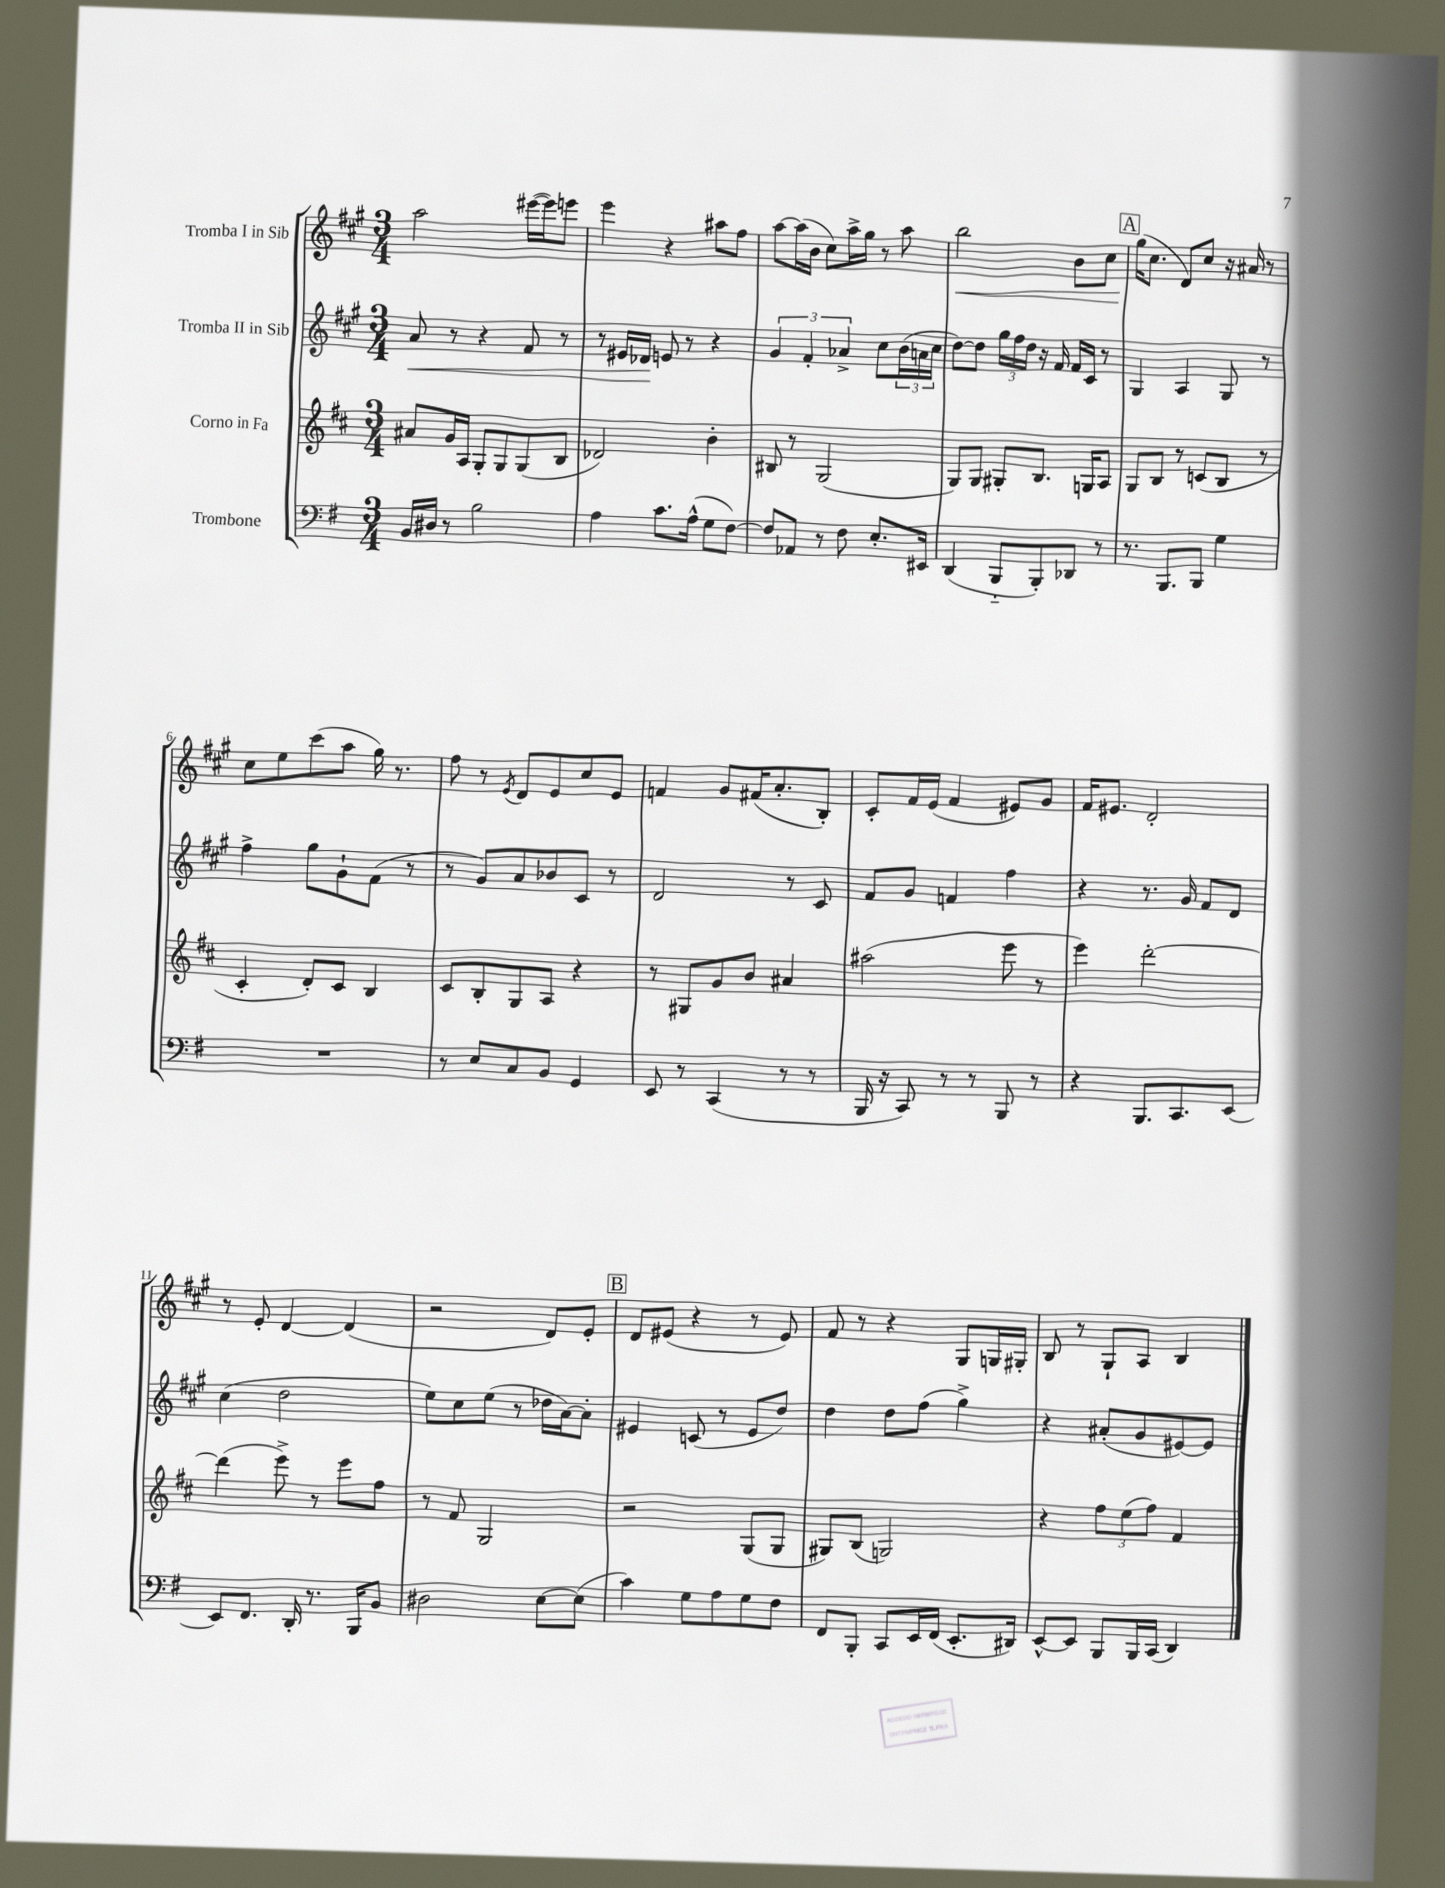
<<
\new StaffGroup <<
\new Staff = "s0" \with { instrumentName = "Tromba I in Sib" } {
    \clef treble \key a \major \numericTimeSignature \time 3/4
    a''2 eis'''16~( eis'''16) e'''8 |
    e'''4 r4 ais''8 fis''8 |
    a''8~ a''16( b'16 cis''8) a''16-> gis''16 r8 a''8 |
    b''2\< b'8 cis''8 |
    \mark \markup { \box "A" } gis''16\!( cis''8. d'8) cis''8 r16 ais'16 r8 |
    cis''8 e''8 cis'''8( a''8 gis''16) r8. |
    fis''8 r8 \acciaccatura { e'8 } d'8 e'8 cis''8 e'8 |
    f'4 gis'8 fis'16( a'8.-. b8-.) |
    cis'8-. fis'16 e'16( fis'4 eis'8) gis'8 |
    fis'16 eis'8. d'2-. |
    r8 e'8-. d'4~ d'4( |
    r2 d'8) e'8-. |
    \mark \markup { \box "B" } d'8 eis'8( r4 r8 eis'8) |
    fis'8 r8 r4 gis8 g16 gis16-. |
    b8 r8 gis8-! a8 b4 \bar "|." |
}
\new Staff = "s1" \with { instrumentName = "Tromba II in Sib" } {
    \clef treble \key a \major \numericTimeSignature \time 3/4
    a'8\< r8 r4 fis'8 r8 |
    r8 eis'16 des'16\! e'8 r8 r4 |
    \tuplet 3/2 { gis'4 fis'4-. aes'4-> } cis''8 \tuplet 3/2 { b'16( a'16 cis''16 } |
    d''8~) d''8 \tuplet 3/2 { gis''16 fis''16 d''16 } r16 fis'16 fis'16 cis'16 r8 |
    \mark \markup { \box "A" } gis4 a4 gis8 r8 |
    fis''4-> gis''8 gis'8-! fis'8( r8 |
    r8 gis'8) a'8 bes'8 cis'8 r8 |
    d'2 r8 cis'8 |
    fis'8 gis'8 f'4 fis''4 |
    r4 r8. gis'16 fis'8 d'8 |
    cis''4( d''2 |
    e''8) cis''8 e''8( r8 des''16 a'16~) a'8-. |
    \mark \markup { \box "B" } eis'4 c'8( r8 eis'8 d''8) |
    d''4 d''8 fis''8( gis''4->) |
    r4 ais'8-.( gis'8 eis'8~) eis'8 \bar "|." |
}
\new Staff = "s2" \with { instrumentName = "Corno in Fa" } {
    \clef treble \key d \major \numericTimeSignature \time 3/4
    ais'8 g'16 a16 g8-. g8 g8( b8 |
    des'2) b'4-. |
    bis8 r8 g2( |
    g8) g8 gis8-. b8. g16 a8 |
    \mark \markup { \box "A" } g8 b8 r8 c'8( b8 r8 |
    cis'4-. d'8-.) cis'8 b4 |
    cis'8 b8-. g8 a8 r4 |
    r8 gis8 g'8 b'8 ais'4 |
    ais''2( e'''8 r8 |
    e'''4) d'''2~-. |
    d'''4( e'''8->) r8 e'''8 fis''8 |
    r8 fis'8 g2 |
    \mark \markup { \box "B" } r2 g8( g8 |
    gis8) b8( g2) |
    r4 \tuplet 3/2 { fis''8 e''8( fis''8) } fis'4 \bar "|." |
}
\new Staff = "s3" \with { instrumentName = "Trombone" } {
    \clef bass \key g \major \numericTimeSignature \time 3/4
    b,16 dis16 r8 b2 |
    a4 c'8. a16-^( g8 fis8~) |
    fis8 aes,8 r8 fis8 e8.-. eis,16 |
    d,4( b,,8-_ b,,8-.) des,8 r8 |
    \mark \markup { \box "A" } r8. b,,8. b,,8 g4 |
    R2. |
    r8 e8 c8 b,8 g,4 |
    e,8 r8 c,4( r8 r8 |
    b,,16 r16 c,8) r8 r8 b,,8 r8 |
    r4 b,,8. c,8. e,8~ |
    e,8 fis,8. d,16-. r8. b,,16 b,8 |
    dis2 e8~ e8( |
    \mark \markup { \box "B" } c'4) g8 a8 g8 fis8 |
    fis,8 b,,8-. c,8 e,16 fis,16( e,8.-. dis,16) |
    e,8~-^ e,8 b,,8 b,,16 c,16( d,4) \bar "|." |
}
>>
>>
